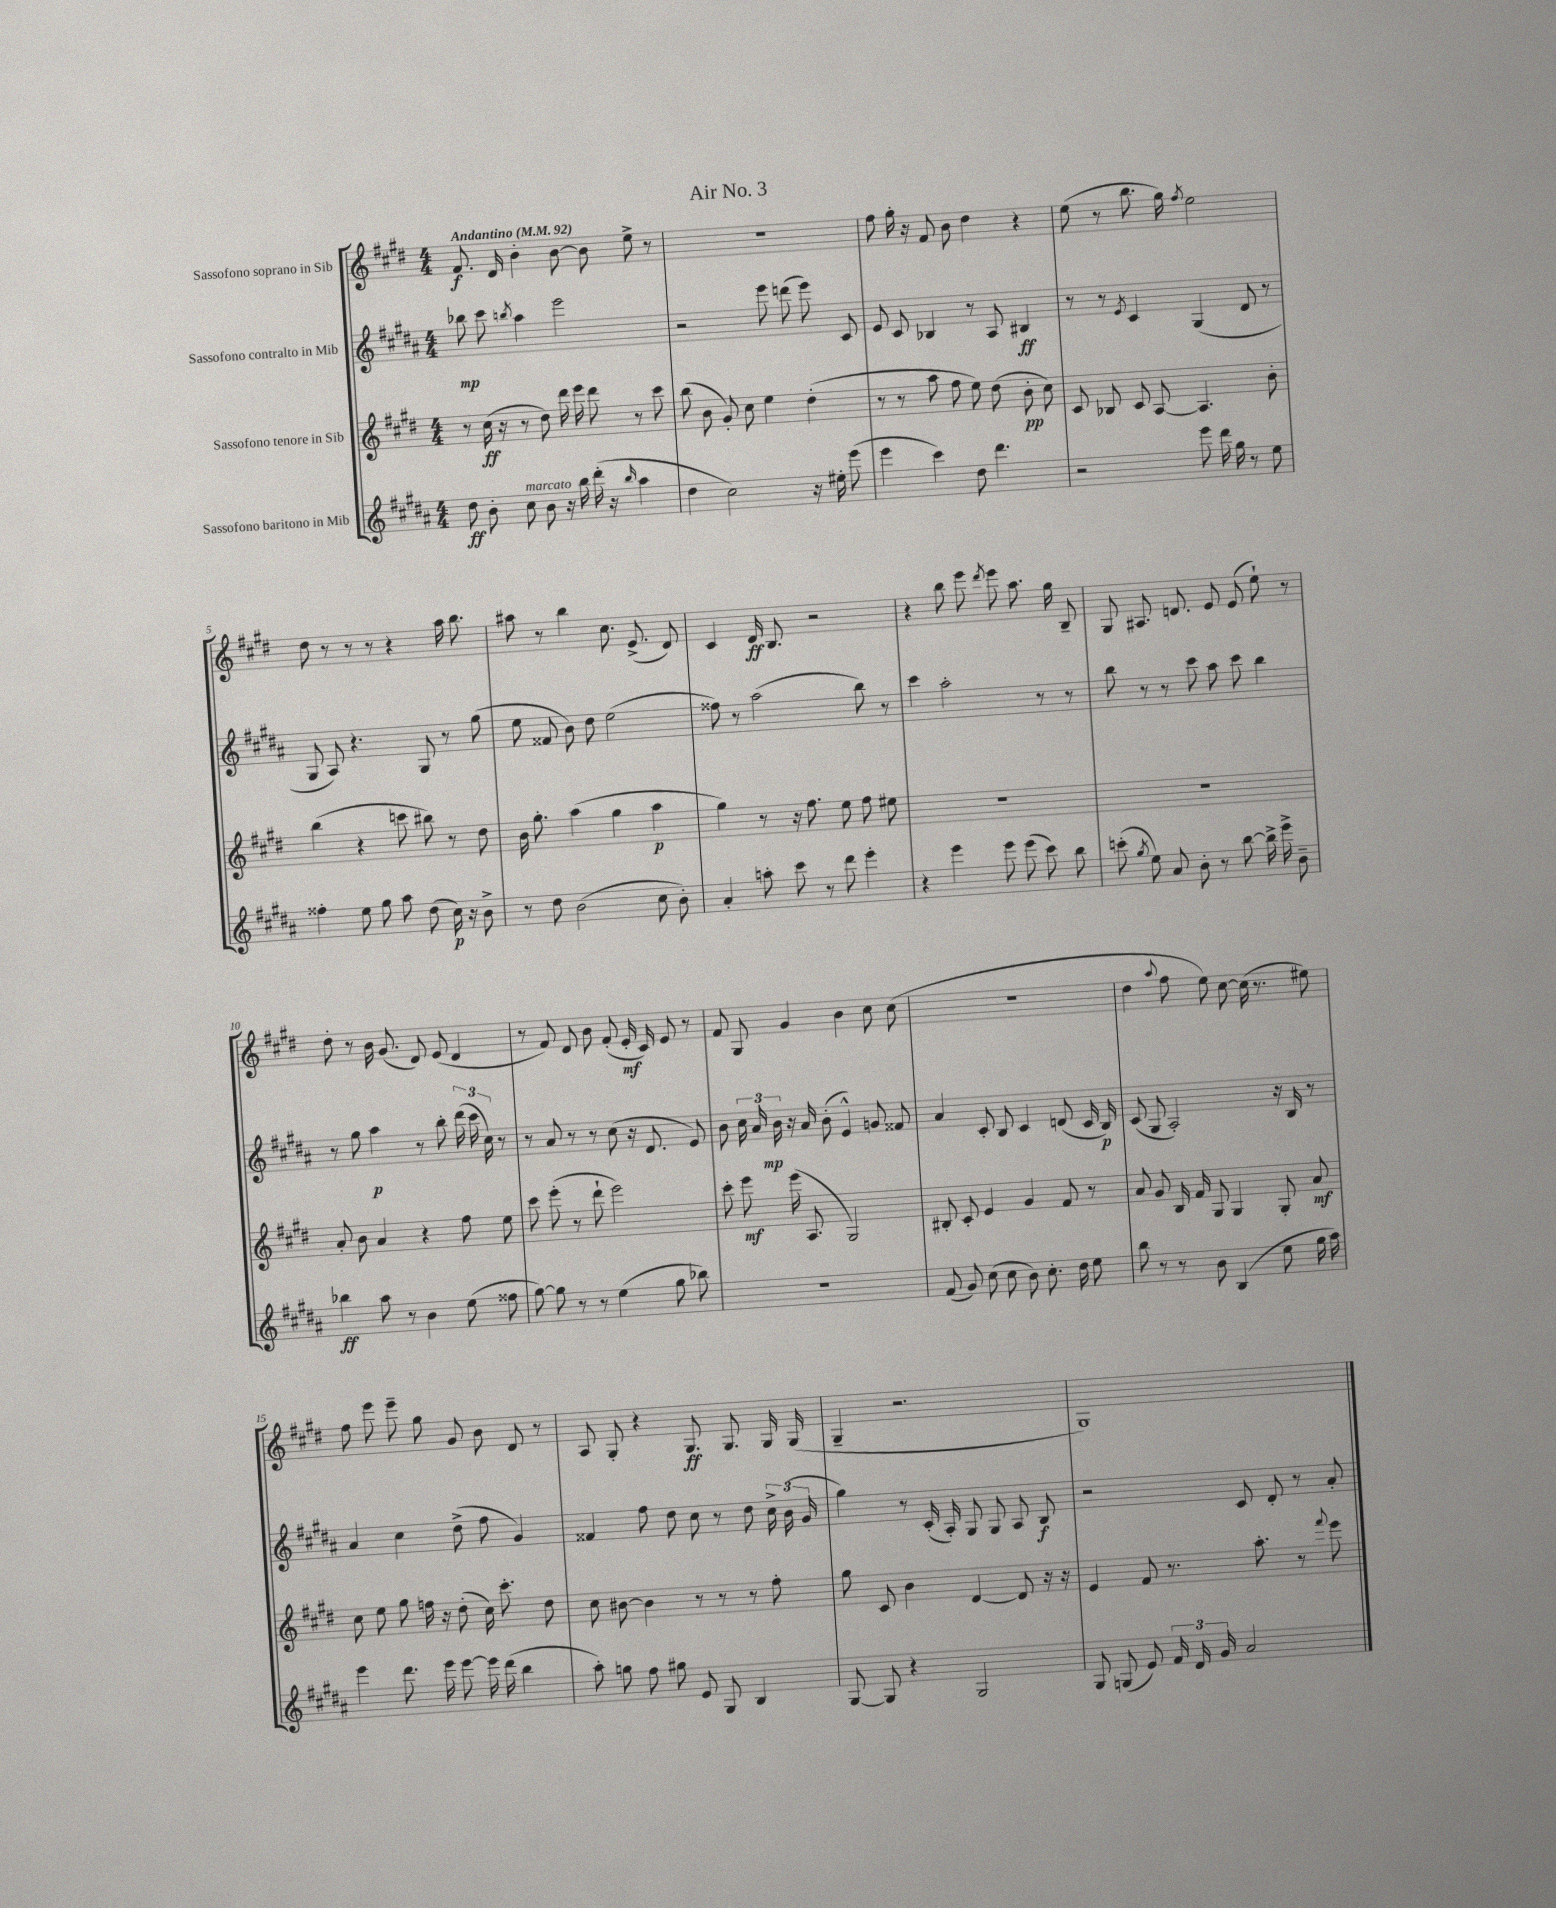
\header { title = "Air No. 3" }
<<
\new StaffGroup <<
\new Staff = "s0" \with { instrumentName = "Sassofono soprano in Sib" } {
    \clef treble \key e \major \numericTimeSignature \time 4/4 \tempo "Andantino" 4 = 92
    \autoBeamOff fis'8.\f dis'16 b'4-. b'8~ b'8 e''8-> r8 |
    R1 |
    fis''8 gis''16-. r16 fis'8 b'8 dis''4 r4 |
    e''8( r8 b''8. gis''16) \acciaccatura { fis''8 } e''2 |
    dis''8 r8 r8 r8 r4 a''16 b''8. |
    ais''8 r8 b''4 cis''8. e'8.->( dis'8) |
    cis'4 dis'16\ff b8. r2 |
    r4 b''8 e'''8 \acciaccatura { dis'''8 } e'''8 a''8. gis''16 b8-- |
    gis8 ais8. d'8. e'8 e'8( e''8-!) r8 |
    dis''8-. r8 b'16 gis'8.( dis'8) e'8( dis'4 |
    r8 fis'8) dis'8 b'8 fis'8-.( e'16-.\mf cis'16) e'8 r8 |
    fis'8 gis8 gis'4 b'4 cis''8 cis''8( |
    R1 |
    dis''4 \appoggiatura { a''8 } fis''8 e''8) cis''8~ cis''16( r8. eis''8) |
    fis''8 e'''8 e'''8-- gis''8 gis'8 b'8 dis'8 r8 |
    a8 gis8-. r4 gis8.\ff gis8. gis16 gis16( |
    gis4-- r2. |
    gis1) \bar "|." |
}
\new Staff = "s1" \with { instrumentName = "Sassofono contralto in Mib" } {
    \clef treble \key b \major \numericTimeSignature \time 4/4
    \autoBeamOff bes''8\mp cis'''8 \acciaccatura { b''8 } ais''4 e'''2 |
    r2 e'''8 d'''8( e'''8) cis'8 |
    e'8 cis'8 bes4 r8 ais8 bis4\ff |
    r8 r8 \acciaccatura { e'8 } cis'4 gis4( dis'8 r8 |
    gis8 ais8) r4. gis8 r8 gis''8( |
    e''8 fisis'8 b'8) dis''8 e''2( |
    fisis''8) r8 ais''2( b''8) r8 |
    cis'''4 ais''2-. r8 r8 |
    b''8 r8 r8 cis'''8 ais''8 cis'''8 b''4 |
    r8 gis''8 ais''4\p r8 b''8-. \tuplet 3/2 { dis'''16( cis'''16 cis''16) } r8 |
    r8 ais'8 r8 r8 cis''8( r16 dis'8. e'8) |
    b'8 \tuplet 3/2 { cis''16 ais'16 b'16\mp } r16 ais'16 b'8-.( e'4-^) g'8 fisis'8 |
    ais'4 cis'8-. b8 cis'4 d'8( cis'16 b16\p) |
    cis'8( gis8 ais2-.) r16 b16 r8 |
    ais'4 cis''4 dis''8->( fis''8 gis'4) |
    fisis'4 fis''8 dis''8 cis''8 r8 dis''8 \tuplet 3/2 { cis''16-> b'16( gis'16 } |
    gis''4) r8 cis'16-.( ais16-.) gis8 gis8 ais8 b8\f |
    r2 cis'8 dis'8-. r8 ais'8-. \bar "|." |
}
\new Staff = "s2" \with { instrumentName = "Sassofono tenore in Sib" } {
    \clef treble \key e \major \numericTimeSignature \time 4/4
    \autoBeamOff r8 cis''16\ff( r16 r8 dis''8) dis'''16 e'''16 dis'''8 r8 cis'''8 |
    b''8( b'8 gis'8-.) cis''8 e''4 dis''4-.( |
    r8 r8 a''8 fis''8 e''8) dis''8( b'8-.\pp cis''8) |
    cis'8 bes8 cis'8 a8~ a4. b'8-. |
    b''4( r4 c'''8 bis''8) r8 dis''8 |
    b'16 gis''8.-. a''4( gis''4 a''4\p |
    gis''4) r8 r16 fis''8. e''8 fis''8 eis''8 |
    R1 |
    R1 |
    a'8-. b'8 a'4 r4 fis''8 e''8 |
    cis'''8 e'''8-.( r8 dis'''8-! e'''2) |
    cis'''8-. e'''8\mf e'''16( a8. gis2) |
    bis8-. cis'8-. e'4 gis'4 fis'8 r8 |
    a'8 gis'8 b16 fis'16 gis8 gis4 gis8-. a'8\mf |
    cis''8 e''8 gis''8 f''16 r16 dis''8-.( cis''16) cis'''8.-. dis''8 |
    cis''8 bis'8~ bis'4 r8 r8 r8 fis''8-. |
    gis''8 cis'8 b'4 dis'4~ dis'8 r16 r16 |
    e'4 fis'8 r8. a''8.-. r8 \appoggiatura { fis'''8 } e'''8 \bar "|." |
}
\new Staff = "s3" \with { instrumentName = "Sassofono baritono in Mib" } {
    \clef treble \key b \major \numericTimeSignature \time 4/4
    \autoBeamOff dis''8\ff b'8-. cis''8^\markup { \italic "marcato" } b'8 r16 b''16 dis'''16-.( r16 \grace { b''16 } ais''4 |
    dis''4 cis''2) r16 eis''16-. e'''8( |
    e'''4 cis'''4) dis''8 dis'''4. |
    r2 e'''8 dis'''16 gis''16 r8 e''8 |
    fisis''4-. e''8 gis''8 ais''8 dis''8( cis''16\p) r16 b'8-> |
    r8 dis''8 b'2( cis''8 b'8-.) |
    ais'4-. a''8-. cis'''8 r8 dis'''8 e'''4-. |
    r4 e'''4 e'''8 e'''8( cis'''8) b''8 |
    c'''8-.( \acciaccatura { gis''8 } e''8) ais'8 b'8-. r8 b''8~ b''16-> e'''16-> b'8-- |
    bes''4\ff ais''8 r8 b'4 e''8( fisis''8 |
    gis''8~) gis''8 r8 r8 e''4( gis''8 bes''8) |
    R1 |
    fis'8( gis'8) cis''8( cis''8 b'8) cis''8.-. dis''16 e''8 |
    b''8 r8 r8 b'8 b4( e''8 gis''16 ais''16) |
    e'''4 dis'''8. e'''16 e'''8~ e'''16 dis'''16( b''4 |
    ais''8-.) g''8 fis''8 gis''8 e'8 gis8 b4 |
    gis8~ gis8 r4 gis2 |
    gis8 g8( e'8) \tuplet 3/2 { fis'16 dis'16 gis'16 } ais'2 \bar "|." |
}
>>
>>
